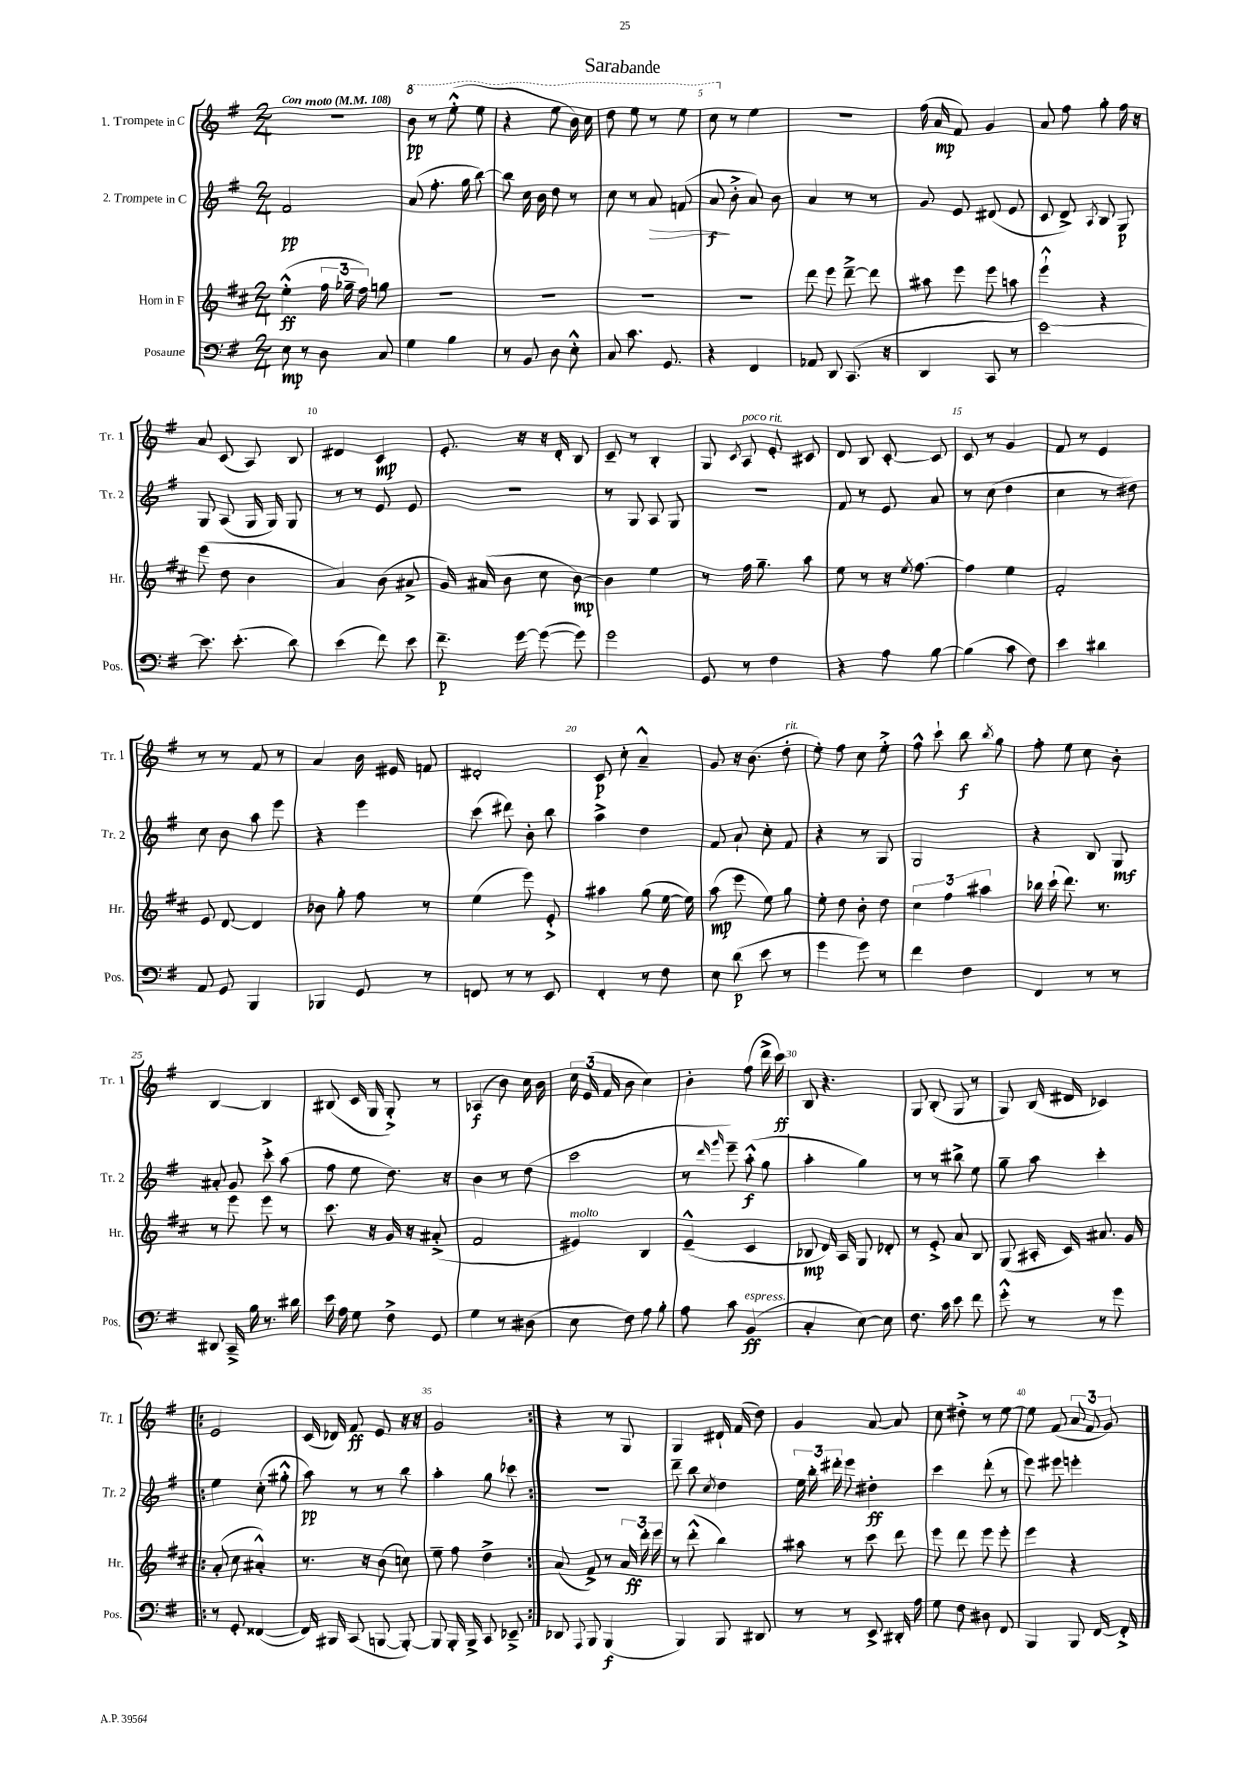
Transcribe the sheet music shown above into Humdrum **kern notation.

**kern	**kern	**kern	**kern
*staff4	*staff3	*staff2	*staff1
*clefF4	*clefG2	*clefG2	*clefG2
*k[f#]	*k[f#c#]	*k[f#]	*k[f#]
*M2/4	*M2/4	*M2/4	*M2/4
*MM108	*MM108	*MM108	*MM108
8E	(4ee'^^	2f#	2r
8r	.	.	.
8D	24ff#	.	.
.	24gg-~	.	.
.	24ff#)	.	.
8C	8gg	.	.
=	=	=	=
4G	2r	(8a	8bb
.	.	8.ff#'	8r
4B	.	.	(8eee'^^
.	.	16gg	.
.	.	[8bb)	8eee
=	=	=	=
8r	2r	8bb]	4r
8BB	.	16cc	.
.	.	16b	.
8D	.	8dd	8eee
8E'^^	.	8r	16bb)
.	.	.	16ccc
=	=	=	=
8C	2r	8cc	8ddd
8.c	.	8r	8eee
.	.	8a	8r
8.GG	.	.	.
.	.	(8f	8eee
=	=	=	=
4r	2r	8a	8ccc
.	.	8b'^	8r
4FF#	.	8a)	4ee
.	.	8b	.
=	=	=	=
8AA-	8ddd	4a	2r
8DD	8eee	.	.
(8.CC	[8ddd~^	8r	.
.	8ddd]	8r	.
16r	.	.	.
=	=	=	=
4DD	8aa#	8g	(16ff#
.	.	.	16a
.	8eee	8e	8f#)
8CC	8eee	(8d#	4g
8r	8aa	8e	.
=	=	=	=
[2e)	4eee`^^	8c	8a
.	.	8d^)	8ff#
.	.	8qA	.
.	4r	8B	8gg'
.	.	8G	16ff#
.	.	.	16r
=	=	=	=
8.e]	(8eee	8G	8a
.	8dd	(8A	(8c
(8.e'	.	.	.
.	4b	16G	8A)
.	.	16G)	.
8d)	.	8G	8B
=	=	=	=
(4e	4a)	8r	4d#
.	.	8r	.
8f#)	(8b	8e	4c
8e	8a#^	8e	.
=	=	=	=
8.f#~	16g)	2r	8.e'
.	(16a#	.	.
.	8b	.	.
[16g	.	.	16r
(8g_	8cc#	.	16r
.	.	.	16d'
8g])	[8b)	.	8B
=	=	=	=
2g	4b]	8r	8c~
.	.	8G	8r
.	4ee	8A	4B'
.	.	8G	.
=	=	=	=
8GG	8r	2r	8G
.	.	.	8qc
8r	16ff#	.	8A
.	8.gg~	.	.
4F#	.	.	8e'
.	8aa	.	8c#
=	=	=	=
4r	8ee	8f#	8d
.	8r	8r	8B
8A	16r	8e	[8c'
.	8qee	.	.
.	[8.ff#	.	.
[8B	.	8a	8c]
=	=	=	=
(4B]	4ff#]	8r	8c
.	.	(8cc	8r
8c	4ee	4dd	4g
8F#)	.	.	.
=	=	=	=
4e	2f#'	4cc	8f#
.	.	.	8r
4d#	.	8r	4e
.	.	8dd#)	.
=	=	=	=
8AA	8e	8cc	8r
8GG	[8d	8b	8r
4BBB	4d]	8aa	8f#
.	.	8eee	8r
=	=	=	=
4BBB-	8b-	4r	4a
.	8gg'	.	.
8GG	8ff#	4eee	16b
.	.	.	16e#
8r	8r	.	8f
=	=	=	=
8FF	(4ee	(8ccc	2d#'
8r	.	8ddd#)	.
8r	8eee)	8b'	.
8EE	8e'^	8bb	.
=	=	=	=
4FF#'	4aa#	4aa^	8c
.	.	.	8cc'
8r	(8gg	4dd	4a~^^
8F#	[16ee	.	.
.	16ee])	.	.
=	=	=	=
8E	(8aa	8f#	8g
(8d	8eee	8a`	16r
.	.	.	(8.b
8e	8ee)	8cc'	.
8r	8gg	8f#	8dd'
=	=	=	=
4g	8ee'	4r	8ee')
.	8dd	.	8ff#
8g)	8b'	8r	8cc
8r	8dd	8G	8ee'^
=	=	=	=
4f#	6cc#	2G	8ff#^^
.	.	.	8ccc`
.	6ff#	.	.
4F#	.	.	8bb
.	6aa#	.	.
.	.	.	8qbb
.	.	.	8gg
=	=	=	=
4FF#	16bb-	4r	8ff#'
.	(16ccc#`	.	.
.	8.ddd)	.	8ee
8r	.	8B	8cc
.	8.r	.	.
8r	.	8G	8b'
=	=	=	=
8DD#	8r	8a#'	[4B
16CC~^	8eee	8g	.
16B	.	.	.
8.r	8eee	8ccc'^	4B]
.	8r	(8aa	.
16d#	.	.	.
=	=	=	=
16e	8.ccc#	8ff#	(8B#
16A	.	.	.
8G	.	8ee	16c
.	16r	.	16G
8F#^	16g	8.dd)	8G'^)
.	16r	.	.
8GG	(8a#'^	.	8r
.	.	16r	.
=	=	=	=
4G	2f#	4b	(4A-
8r	.	8r	8b)
(8D#	.	(8dd	16cc
.	.	.	16b
=	=	=	=
8E	4e#)	2ccc	24cc
.	.	.	(24e
.	.	.	24f#
8F#)	.	.	8b
8A	4B	.	4cc)
8B'	.	.	.
=	=	=	=
8A	(4e~^^	8r	4b'
.	.	16qqddd	.
.	.	16qqggg	.
8c	.	8eee~)	.
(4BB	4c#	(8aa'^^	(8ff#
.	.	8gg	16ddd^
.	.	.	16ccc)
=	=	=	=
4C'	8B-	4aa'	8B
.	16d)	.	4.r
.	16A	.	.
[8E)	8G	4gg)	.
8E]	8d-'	.	.
=	=	=	=
8.F#	8r	8r	8G
.	8e'^	8r	(8B'
16c	.	.	.
8e	8a	8bb#^	8G
8f#	8B	8ee	8r
=	=	=	=
8g'^^	(8G	8gg~	8G)
8r	16A#'	8aa	(16B
.	16c#)	.	16d#
8r	8.a#	4ccc'	4c-)
8g	.	.	.
.	16g	.	.
=!|:	=!|:	=!|:	=!|:
8r	(8a'	4ee	2e
8GG'	8cc#	.	.
([4FF##	4a#'^^)	(8cc'	.
.	.	8gg#'^^	.
=	=	=	=
16FF##])	8.r	8aa)	(16c
16BBB#	.	.	16d-)
(8CC	.	8r	8f#
.	16r	.	.
[8BBB	(8b	8r	8e
8BBB'_)	8cc)	8bb	16r
.	.	.	16r
=	=	=	=
8BBB]	8ee~	4aa'	2g
16BBB'	8ff#	.	.
16BBB^	.	.	.
8CC	4dd^	8gg	.
8EE-~^	.	8ccc-	.
=:|!	=:|!	=:|!	=:|!
8DD-	(8a	2r	4r
8qqAAA	.	.	.
8BBB	8f#^)	.	.
(4BBB	8r	.	8r
.	24a	.	8G
.	24ddd'	.	.
.	24eee	.	.
=	=	=	=
4BBB)	8r	8ddd~	4G
.	(8ddd'^^	8bb	.
.	.	8qcc	.
8BBB	4bb)	4dd	16d#`
.	.	.	(16f#
8DD#	.	.	8dd)
=	=	=	=
8r	8aa#	24ee	4g
.	.	24bb'	.
.	.	24ddd#'	.
8r	8r	8eee	.
8EE^	8ccc#	4dd#'	[8a
16DD#'	8ddd	.	8a]
16A	.	.	.
=	=	=	=
8G	8eee	4ccc	8cc
8F#	8ddd	.	8dd#'^
8D#	8eee	(8ddd'	8r
8FF#	8eee'	8r	[8ee
=	=	=	=
4BBB	4eee	8eee)	8ee]
.	.	8eee#	(8f#
8BBB	4r	4eee'	12a
.	.	.	12f#
[16FF#	.	.	.
.	.	.	12g)
16FF#'^]	.	.	.
==	==	==	==
*-	*-	*-	*-
